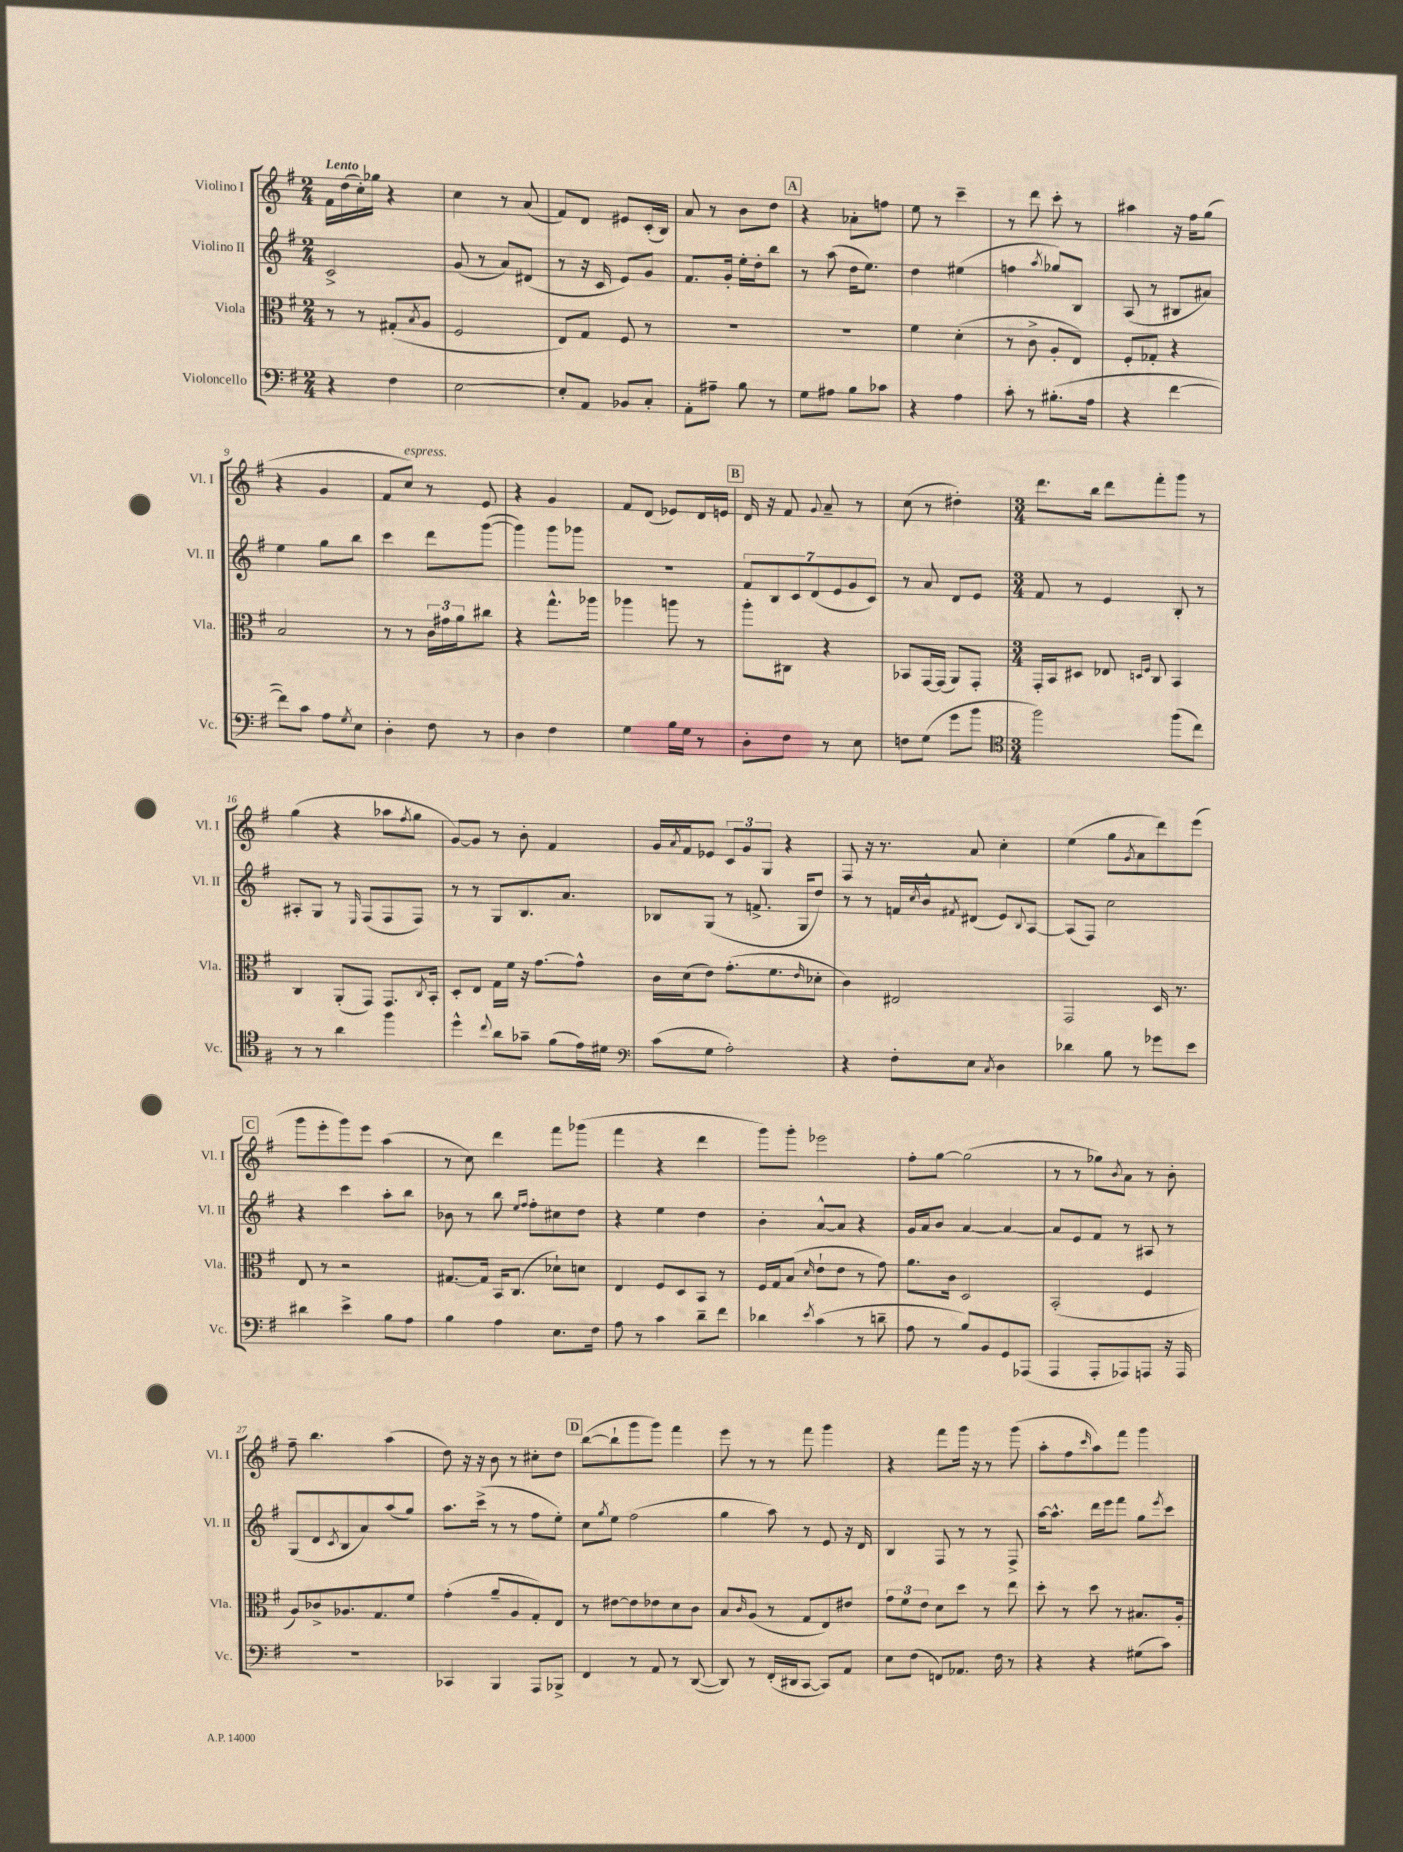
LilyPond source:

<<
\new StaffGroup <<
\new Staff = "s0" \with { instrumentName = "Violino I" shortInstrumentName = "Vl. I" } {
    \clef treble \key g \major \numericTimeSignature \time 2/4 \tempo "Lento"
    fis'16 d''16( c''16-.) ges''16 r4 |
    c''4 r8 a'8( |
    fis'8) d'8 eis'8 c'16-.( b16) |
    a'8 r8 b'8 d''8 |
    \mark \markup { \box "A" } r4 aes'8-. f''8 |
    e''8 r8 c'''4-- |
    r8 d'''8 c'''8-. r8 |
    ais''4 r16 fis''16 g''8( |
    r4 g'4 |
    fis'8 c''8^\markup { \italic "espress." }) r8 e'8 |
    r4 g'4 |
    fis'8 d'8( ees'8) d'16 e'16 |
    \mark \markup { \box "B" } d'16 r16 fis'8 \appoggiatura { g'8 } a'8-- r8 |
    c''8( r8 dis''4-.) |
    \numericTimeSignature \time 3/4 d'''8. b''16 d'''8 fis'''8-. g'''8 r8 |
    g''4( r4 aes''8 \acciaccatura { fis''8 } g''8 |
    g'8~) g'8 r8 b'8-. fis'4 |
    g'16 \acciaccatura { a'8 } fis'16 ees'8 \tuplet 3/2 { c'8 g'8 g8 } r4 |
    fis8 r16 r8. a'8 c''4-. |
    e''4( g''8 \acciaccatura { g'8 } a'8 d'''8) e'''8( |
    \mark \markup { \box "C" } g'''8 e'''8-. g'''8) e'''8 a''4( |
    r8 c''8) d'''4 fis'''8 ges'''8( |
    fis'''4 r4 d'''4 |
    g'''8) g'''8-. ees'''2 |
    fis''8-. g''8~ g''2( |
    r8 r8 ges''8) \acciaccatura { b'8 } a'8 r8 b'8-. |
    fis''8-- b''4. a''4( |
    d''8) r16 r16 b'8 r8 cis''8-. d''8 |
    \mark \markup { \box "D" } b''8~( b''8-! g'''8 g'''8) fis'''4 |
    e'''8 r8 r8 fis'''8 g'''4 |
    r4 fis'''8 g'''16 r16 r8 g'''8( |
    a''8-. fis''8 \grace { c'''16 } a''8) fis'''8 g'''4 \bar "|." |
}
\new Staff = "s1" \with { instrumentName = "Violino II" shortInstrumentName = "Vl. II" } {
    \clef treble \key g \major \numericTimeSignature \time 2/4
    c'2-> |
    g'8( r8 a'8) dis'8( |
    r8 r16 c'16 e'8) g'8 |
    fis'8. g'16-. e''16-. d''16-. b''8 |
    \mark \markup { \box "A" } r8 a''8( d''16 e''8.) |
    d''4 eis''4( |
    f''4 \acciaccatura { a''8 } ges''8) b8 |
    a8( r8 bis8 ais'8) |
    e''4 g''8 b''8 |
    c'''4 d'''8 g'''8~( |
    g'''4) g'''8 ges'''8 |
    R2 |
    \mark \markup { \box "B" } \tuplet 7/4 { fis'8 b8 c'8 d'8( e'8 g'8 c'8) } |
    r8 a'8 d'8 e'8 |
    \numericTimeSignature \time 3/4 fis'8 r8 e'4 b8-. r8 |
    ais8-. g8 r8 \grace { e16 } fis8( fis8 fis8) |
    r8 r8 g8 b8. a'8. |
    bes8 g8( r8 f'8.-> g16 d''8) |
    r8 r8 f'16 \acciaccatura { c''8 } b'16-^ \acciaccatura { fis'8 } dis'8( e'8) \appoggiatura { b8 } a8~ |
    a8( fis8) c''2 |
    \mark \markup { \box "C" } r4 c'''4 a''8-. b''8 |
    bes'8 r8 b''8 \grace { e''16 fis''16 } fis''8-. cis''8 d''8 |
    r4 e''4 d''4 |
    b'4-. a'8~-^ a'8 r4 |
    g'16 a'16 b'8 a'4~ a'4~ |
    a'8 e'8 fis'8 r8 ais8 r8 |
    g8( d'8 \acciaccatura { c'8 } b8 a'8) a''8( g''8) |
    a''8. c'''16->( r8 r8 fis''8 e''8-.) |
    \mark \markup { \box "D" } c''8 \acciaccatura { g''8 } e''8 fis''2( |
    g''4 a''8) r8 e'8 r16 d'16 |
    b4 fis8 r8 r8 fis8-> |
    a''16~ a''8.-^ d'''16 e'''16 fis'''8 g''8 \acciaccatura { e'''8 } c'''8 \bar "|." |
}
\new Staff = "s2" \with { instrumentName = "Viola" shortInstrumentName = "Vla." } {
    \clef alto \key g \major \numericTimeSignature \time 2/4
    r8 r8 gis8-.( \acciaccatura { b8 } a8 |
    fis2 |
    e8) g8 fis8 r8 |
    R2 |
    \mark \markup { \box "A" } R2 |
    fis'4 d'4-.( |
    r8 c'8-> a8-. e8) |
    fis8-. ges8-. r4 |
    b2 |
    r8 r8 \tuplet 3/2 { c'16 gis'16 a'16 } cis''8 |
    r4 g''8.-^ aes''16 |
    aes''4 a''8 r8 |
    \mark \markup { \box "B" } a''8-. cis8 r4 |
    bes,8 g,16~ g,16( a,8) g,8-. |
    \numericTimeSignature \time 3/4 g,16-. b,16 dis8 ees8 \grace { d16 fis16 } c8 b,4 |
    c4 a,8-.( g,8) g,8. \acciaccatura { c8 } b,16-. |
    d8-. e8 g16 fis'16 r16 g'8.~ g'8-^ |
    c'16 d'16( e'8) g'8.-.( fis'8. \grace { e'16 } des'8-. |
    c'4) eis2 |
    g,2 d16 r8. |
    \mark \markup { \box "C" } e8 r8 r2 |
    gis8.~ gis16 b,16 c8.( des'8-!) d'8 |
    e4 fis8 d8 b,8 r8 |
    fis16 g16 b8( \grace { d'16 } e'8-! e'8 r8 g'8) |
    a'8. c'16 d2 |
    b,2-.( fis4 |
    a8) ces'8-> aes8. g8. fis'8 |
    g'4-.( a'8-- a8 g8-.) e8 |
    \mark \markup { \box "D" } r8 eis'8~ eis'8 ees'8 d'8 c'8 |
    b8 \grace { c'16 } a8( r8 g8 e8) eis'8 |
    \tuplet 3/2 { g'8 fis'8 e'8 } d'8 d''8 r8 e''8 |
    d''8-. r8 d''8 r8 bis8. a16-. \bar "|." |
}
\new Staff = "s3" \with { instrumentName = "Violoncello" shortInstrumentName = "Vc." } {
    \clef bass \key g \major \numericTimeSignature \time 2/4
    r4 fis4 |
    e2~ |
    e8-. a,8 bes,8 c8-. |
    a,8-. ais8-- b8 r8 |
    \mark \markup { \box "A" } g8 ais8 b8 ces'8 |
    r4 a4 |
    c'8-. r8 bis8.-.( a16 |
    r4 fis'4~ |
    fis'8) c'8 a8 \acciaccatura { g8 } e8 |
    d4-. fis8 r8 |
    d4 fis4 |
    g4 b16 g16 r8 |
    \mark \markup { \box "B" } d8-. fis8 r8 e8 |
    f8 g8( g'8 b'8 |
    \numericTimeSignature \time 3/4 \clef tenor fis''2) fis''8( c''8) |
    r8 r8 a'4 fis''4 |
    d''4-^ \appoggiatura { c''8 } a'8 ges'8-- fis'8( e'16) dis'16 |
    \clef bass c'8( g8 a2-.) |
    r4 fis8-. e8 \acciaccatura { c8 } d4 |
    des'4 b8 r8 ges'8 e'8 |
    \mark \markup { \box "C" } dis'4 e'4-> b8 a8 |
    b4 a4 e8. fis16 |
    a8 r8 c'4 d'8-- fis'8 |
    des'4 \acciaccatura { e'8 } c'4( r8 d'8-- |
    a8 r8 b8) b,8 g,8 aes,,8( |
    a,,4 a,,8-. aes,,8) a,,8 r16 a,,16 |
    R2. |
    ces,4 b,,4 a,,8 bes,,8-> |
    \mark \markup { \box "D" } fis,4 r8 a,8 r8 d,8~( |
    d,8) r8 fis,16-.( dis,16 c,8~ c,8) a,8 |
    e8 fis8( f,8) aes,8. fis16 r8 |
    r4 r4 gis8( c'8) \bar "|." |
}
>>
>>
